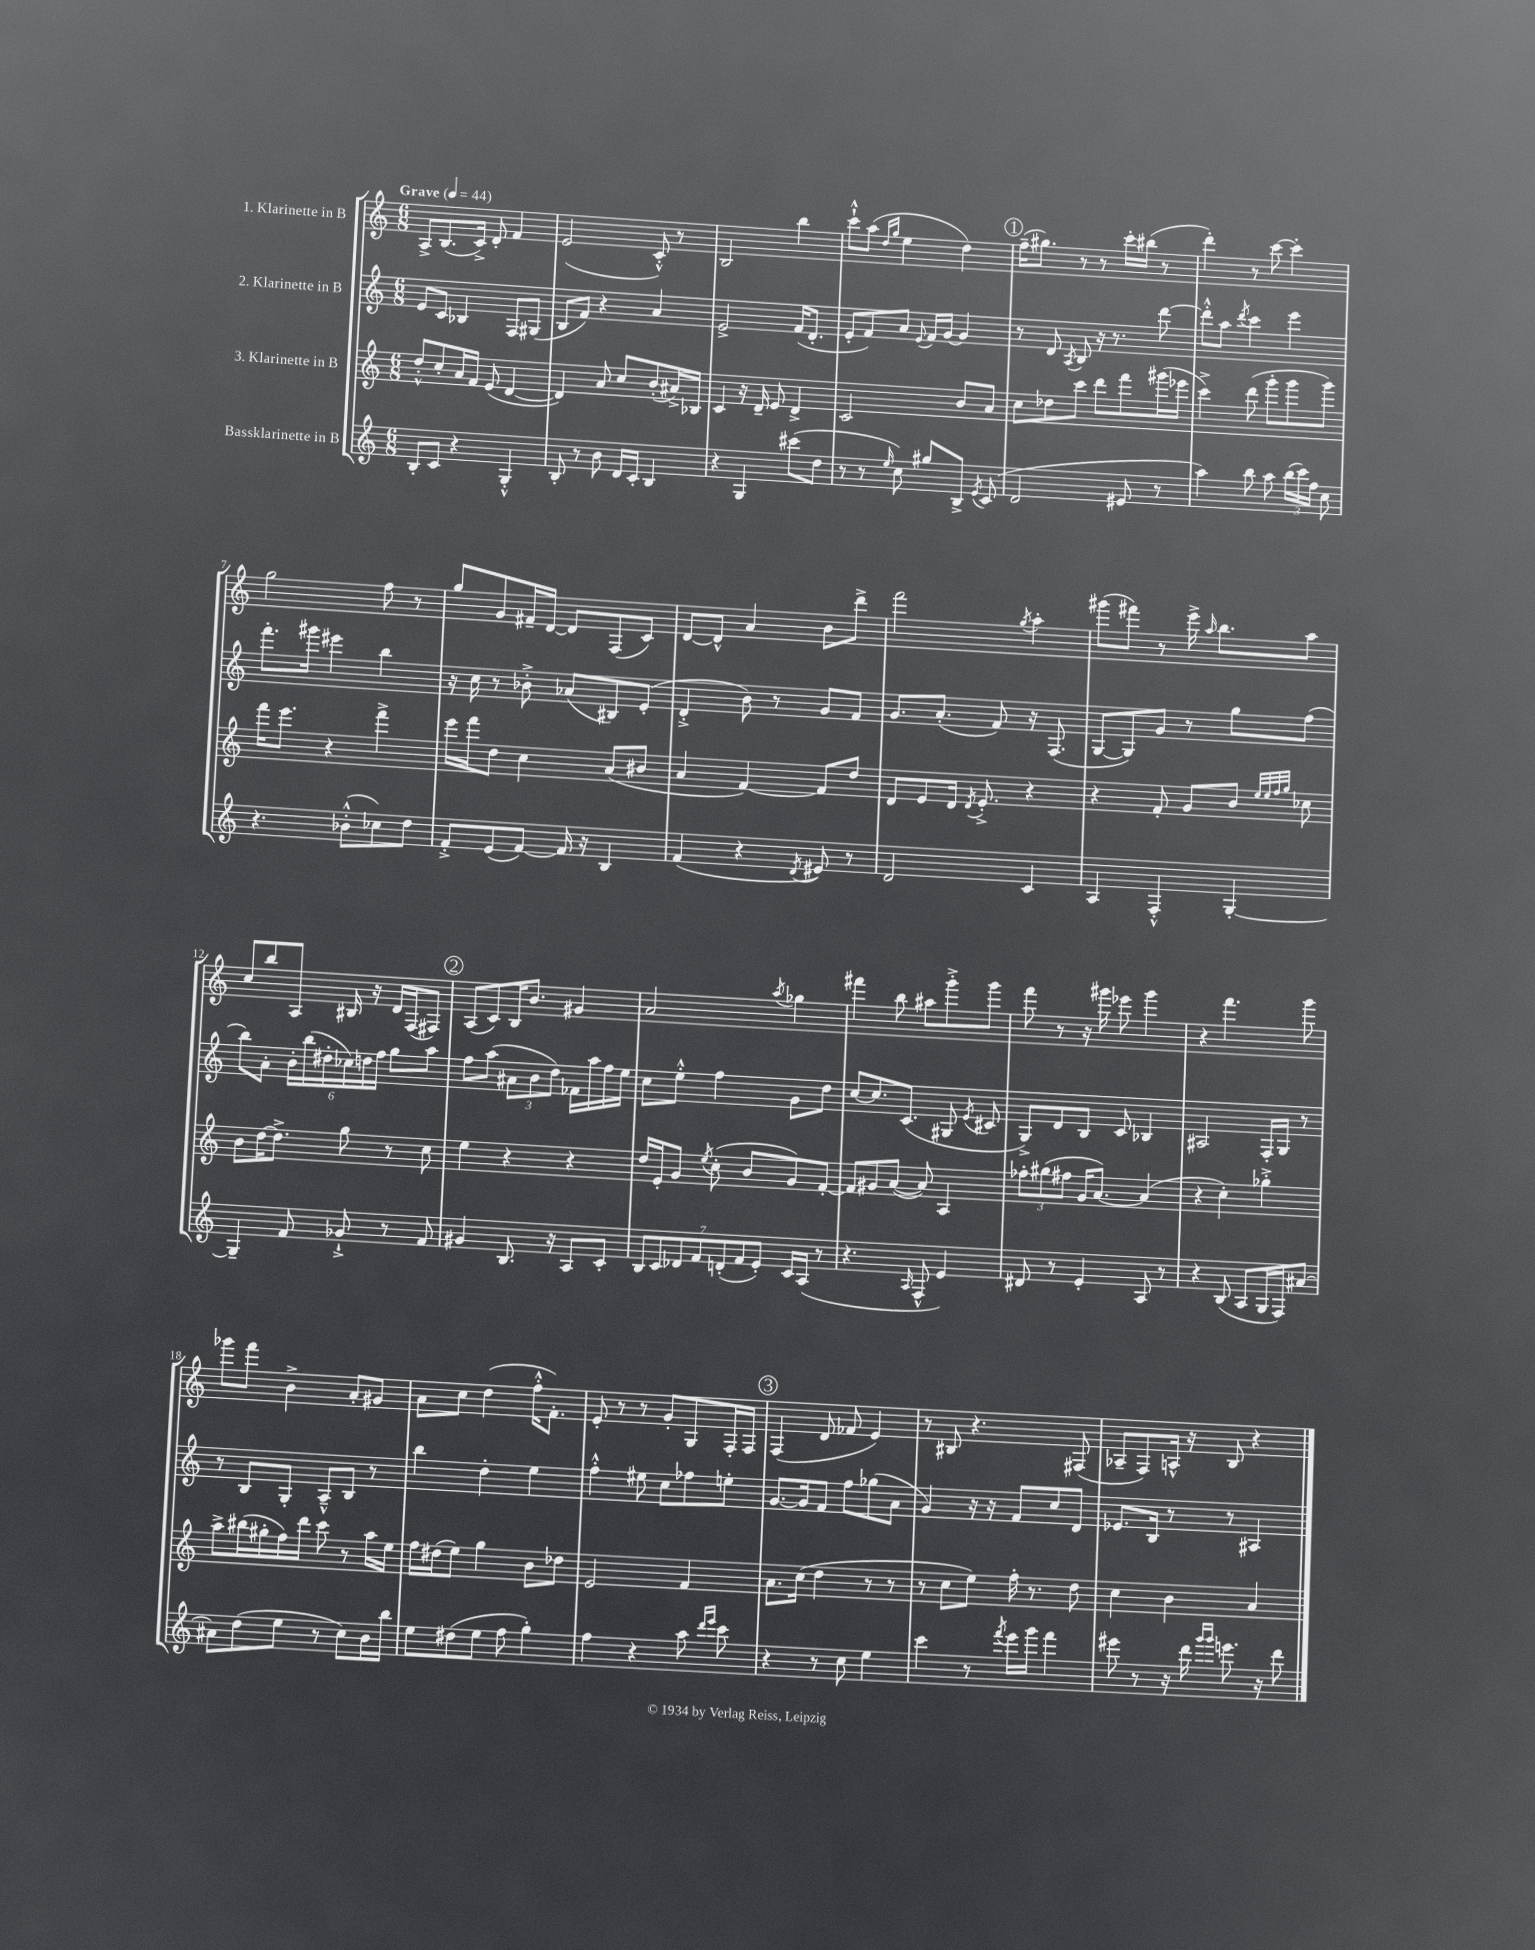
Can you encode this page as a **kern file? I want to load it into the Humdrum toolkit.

**kern	**kern	**kern	**kern
*part4	*part3	*part2	*part1
*staff4	*staff3	*staff2	*staff1
*I"Bassklarinette in B	*I"3. Klarinette in B	*I"2. Klarinette in B	*I"1. Klarinette in B
*clefG2	*clefG2	*clefG2	*clefG2
*k[]	*k[]	*k[]	*k[]
*M6/8	*M6/8	*M6/8	*M6/8
*MM44	*MM44	*MM44	*MM44
=1	=1	=1	=1
!	!	!	!LO:TX:a:B:t=Grave
8B'/L	8dd'^^/L	8e/L	8A^/L
8c/J	8cc'/	8c/J	(8.B/
4r	16a/L	4B-X/	.
.	16f/JJ	.	16c^/Jk)
.	(8e/	.	8d'/
4G'^^/	[4d/	8F/L	4f/
.	.	(8G#X/J	.
=2	=2	=2	=2
8B'/	4d/])	8B/L	(2e/
8r	.	8f/J)	.
8b\	8a/	4r	.
16d/LL	8cc/L	.	.
16c'/JJ	.	.	.
4B/	(8b'/	4a/	8c'^^/)
.	16a#X^/L)	.	8r
.	16B-X/JJ	.	.
=3	=3	=3	=3
4r	4c/	2e^/	2B/
4G/	16r	.	.
.	16d~/	.	.
.	8e/	.	.
(8ccc#X\L	4d^/	(16f/KL	4bb\
.	.	8.d'/J	.
8dd\J	.	.	.
=4	=4	=4	=4
8r	2c/	8e'/L	8ccc`^^\L
8r	.	8f/)	(8aa\J
.	.	.	16qqdd/LL
16qqee/	.	.	16qqgg/JJ
8cc\)	.	8a/J	4ee\
.	.	8qqe/	.
8gg#X/L	.	16f/LL	.
.	.	[16g/JJ	.
8B^/J	8b/L	4g/]	4dd\)
8qe/	.	.	.
(8c/	8a/J	.	.
!!LO:REH:place=s1:t=1
=5	=5	=5	=5
2d/	8cc\L	8r	(16ff~\KL
.	.	.	8.gg#X\J)
.	8dd-X\	8d/	.
.	.	8qA/	.
.	8ccc\J	8B/	8r
.	8ddd\L	16r	8r
.	.	8.r	.
8e#X/	8fff\	.	16ccc'\LL
.	.	.	(16bb#X\JJ
8r	(16ggg#X\L	[8ddd\	8r
.	16eee-X\JJ	.	.
=6	=6	=6	=6
4aa\)	4ccc^\)	8ddd'^^\L]	4ddd'\)
.	.	8aa\J	.
.	.	8qddd/	.
8bb\	(8ddd\	4ccc\	8r
8aa\	8ggg'\L	.	[8ccc\
(24bb\LL	8ggg\	4eee\	4ccc'\]
24ccc\)	.	.	.
24ff\JJ	.	.	.
8cc\	8ggg\J)	.	.
!!LO:LB:g=z
=7	=7	=7	=7
4.r	16fff\KL	8.fff'\L	2gg\
.	8.eee\J	.	.
.	.	16ggg#X\Jk	.
.	4r	4eee#X\	.
(8b-X'^^\L	.	.	.
8cc-X\)	4fff^\	4bb\	8ff\
8dd\J	.	.	8r
=8	=8	=8	=8
8f'^/L	16eee\LL	16r	8gg/L
.	16fff\J	16cc\	.
(8e/	8dd\J	8r	8g/
[8f/J)	4cc\	8b-X'^\	16f#X~/L
.	.	.	[16d/JJ
16f/]	.	(8a-X/L	8d/L]
16r	.	.	.
4B/	(8a/L	8B#X/)	(8F/
.	8b#X/J	(8e'/J	8c/J)
=9	=9	=9	=9
(4f/	4a/	4d'^/	[8d/L
.	.	.	8d^^/J]
4r	[4f/)	8b\)	4a/
.	.	8r	.
8qd/	.	.	.
8e#X/)	8f/L]	8g/L	8b\L
8r	8dd/J	8f/J	8ddd^\J
=10	=10	=10	=10
2d/	8d/L	8.g/L	2fff\
.	8e/	.	.
.	.	(8.a'/J	.
.	16d/Jk	.	.
.	8qd/	.	.
.	8.e'^/	.	.
.	.	8f/)	.
.	.	.	8qgg/
4c/	4r	16r	4aa'\
.	.	(8.F/	.
=11	=11	=11	=11
4A/	4r	[8G/L	(8ggg#X\L
.	.	8G/])	8fff#X\J)
4F'^^/	8f'/	8g/J	8r
.	8g/L	8r	16eee^\
.	.	.	16qqaa/
.	.	.	8.bb\L
[4G'/	8b/J	8gg\L	.
.	32qqee/LLL	.	.
.	32qqee/	.	.
.	32qqff/	.	.
.	32qqgg/JJJ	.	.
.	8cc-X\	(8ff\J	8aa\J
!!LO:LB:g=z
=12	=12	=12	=12
4G~/]	8b\L	8bb\L)	8cc/L
.	[16dd\K	8a'\J	8bb/
.	8.dd^\J]	.	.
8f/	.	24b'\LL	8A/J
.	.	(24bb\	.
.	.	24dd#X'\	.
8g-X`^/	8gg\	24cc-X\)	16B#X/
.	.	24ddn\	.
.	.	.	16r
.	.	24ff\JJ	.
8r	8r	8gg\L	16d/LL
.	.	.	(16F/J
8f/	8cc\	8aa\J	8F#X/J)
!!LO:REH:place=s1:t=2
=13	=13	=13	=13
4g#X/	4ee\	8ff\L	(8A/L
.	.	(8aa\J	8c/)
8.B/	4r	12a#X\L	16B/K
.	.	.	8.b/J
.	.	12b\	.
.	.	12dd\J)	.
16r	.	.	.
8A/L	4r	16f-X\LL	4g#X/
.	.	16aa\	.
8c'/J	.	16ff\	.
.	.	16ee\JJ	.
=14	=14	=14	=14
14B/L	16dd/LL	8cc\L	2a/
.	16e'/J	.	.
14c/	.	.	.
.	8g/J	8ee'^^\J	.
14d-X/	.	.	.
14f/	.	.	.
.	8qee/	.	.
.	(8cc'\	4ff\	.
(14dn'/	.	.	.
14f/	.	.	.
.	8b/L	.	.
14e'/J)	.	.	.
.	.	.	8qaa/
16c/LL	8g/)	8g\L	4gg-X\
(16A/JJ	.	.	.
8r	[8f'/J	8dd\J	.
=15	=15	=15	=15
4.r	8f/L]	[8cc/L	4fff#X\
.	8g#X/	8.cc/]	.
.	([8a/J	.	8bb\
.	.	(8.c/J	.
16qqA/	.	.	.
8F^^/	8a/])	.	8aa#X\L
4e/)	4A/	8G#X/	8ggg'^\
.	.	8qe/	.
.	.	8c#X/	8ggg\J
=16	=16	=16	=16
8d#X/	12ff-X'\L	8G^/L)	8fff\
.	(12gg#X\	.	.
8r	.	8d/	8r
.	12ff#X\J	.	.
4e'/	16g/KL	8B/J	16r
.	[8.a/J)	.	16ggg#X\
.	.	8c/	8eee-X\
8A/	(4a/]	4B-X/	4ggg#\
8r	.	.	.
=17	=17	=17	=17
4r	4r	2A#X/	4r
(8B/	4cc'\)	.	4.fff\
8A/L	.	.	.
16G/L	4gg-X'^\	16F'/LL	.
16F/J)	.	16G/JJ	.
[8a#X/J	.	8r	8ggg\
!!LO:LB:g=z
=18	=18	=18	=18
8a#X\L]	8aa^\L	8r	8ggg-X\L
(8dd\	(16bb#X\L	8B/L	8fff\J
.	16gg#X'\	.	.
8ee\J	16ff\)	8G'/J	4b^\
.	16ddd\JJ	.	.
8r	8ccc\	8A~^^/L	.
8cc\L)	8r	8B/J	8a'/L
16b\L	16aa\LL	8r	8g#X/J
16bb\JJ	16ee\JJ	.	.
=19	=19	=19	=19
8ee\L	16ff\LL	4bb\	8a\L
.	(16dd#X\J	.	.
(8dd#X\	8ee\J)	.	8cc\J
8ee\J	4gg\	4dd'\	(4dd\
8ff\	.	.	.
4gg'\)	8b\L	4ee\	16ff'^^\KL
.	.	.	8.f'\J)
.	8dd-X\J	.	.
=20	=20	=20	=20
4ff\	2e/	4ff'^^\	8e'/
.	.	.	8r
4r	.	8ee#X\	8r
.	.	8cc\L	8g'/L
8aa\	4f/	8ff-X\	8G/
16qqddd/LL	.	.	.
16qqeee/JJ	.	.	.
8ccc\	.	8een'\J	16F'/L
.	.	.	16F/JJ
!!LO:REH:place=s1:t=3
=21	=21	=21	=21
4r	8.a\L	[8.g/L	(4F/
.	(16cc\Jk	16g/k]	.
8r	4dd\	8f/J	8d/
8cc\	.	8ff\L	8f-X/
4ee\	8r	(8gg-X\	4e/)
.	8r	8a\J	.
=22	=22	=22	=22
4ccc\	8r	4g/)	8r
.	8cc\L	.	8B#X/
8r	8ee\J)	16r	4.r
.	.	16r	.
8qfff/	.	.	.
16eee\LL	16ff'\	8f/L	.
16ggg\JJ	8.r	.	.
4fff\	.	8cc/	.
.	8dd\	8d/J	(8F#X/
=23	=23	=23	=23
8eee#X\	4cc\	8.e-X/L	8A-X~/L
8r	.	.	8F/)
.	.	16B/Jk	.
16r	4b\	8r	16An^^/Jk
16ddd\	.	.	16r
16qqggg/LL	.	.	.
16qqggg/JJ	.	.	.
8.eeen\	.	8r	8B/
.	4a/	4A#X/	4r
16r	.	.	.
8ddd\	.	.	.
==	==	==	==
*-	*-	*-	*-
